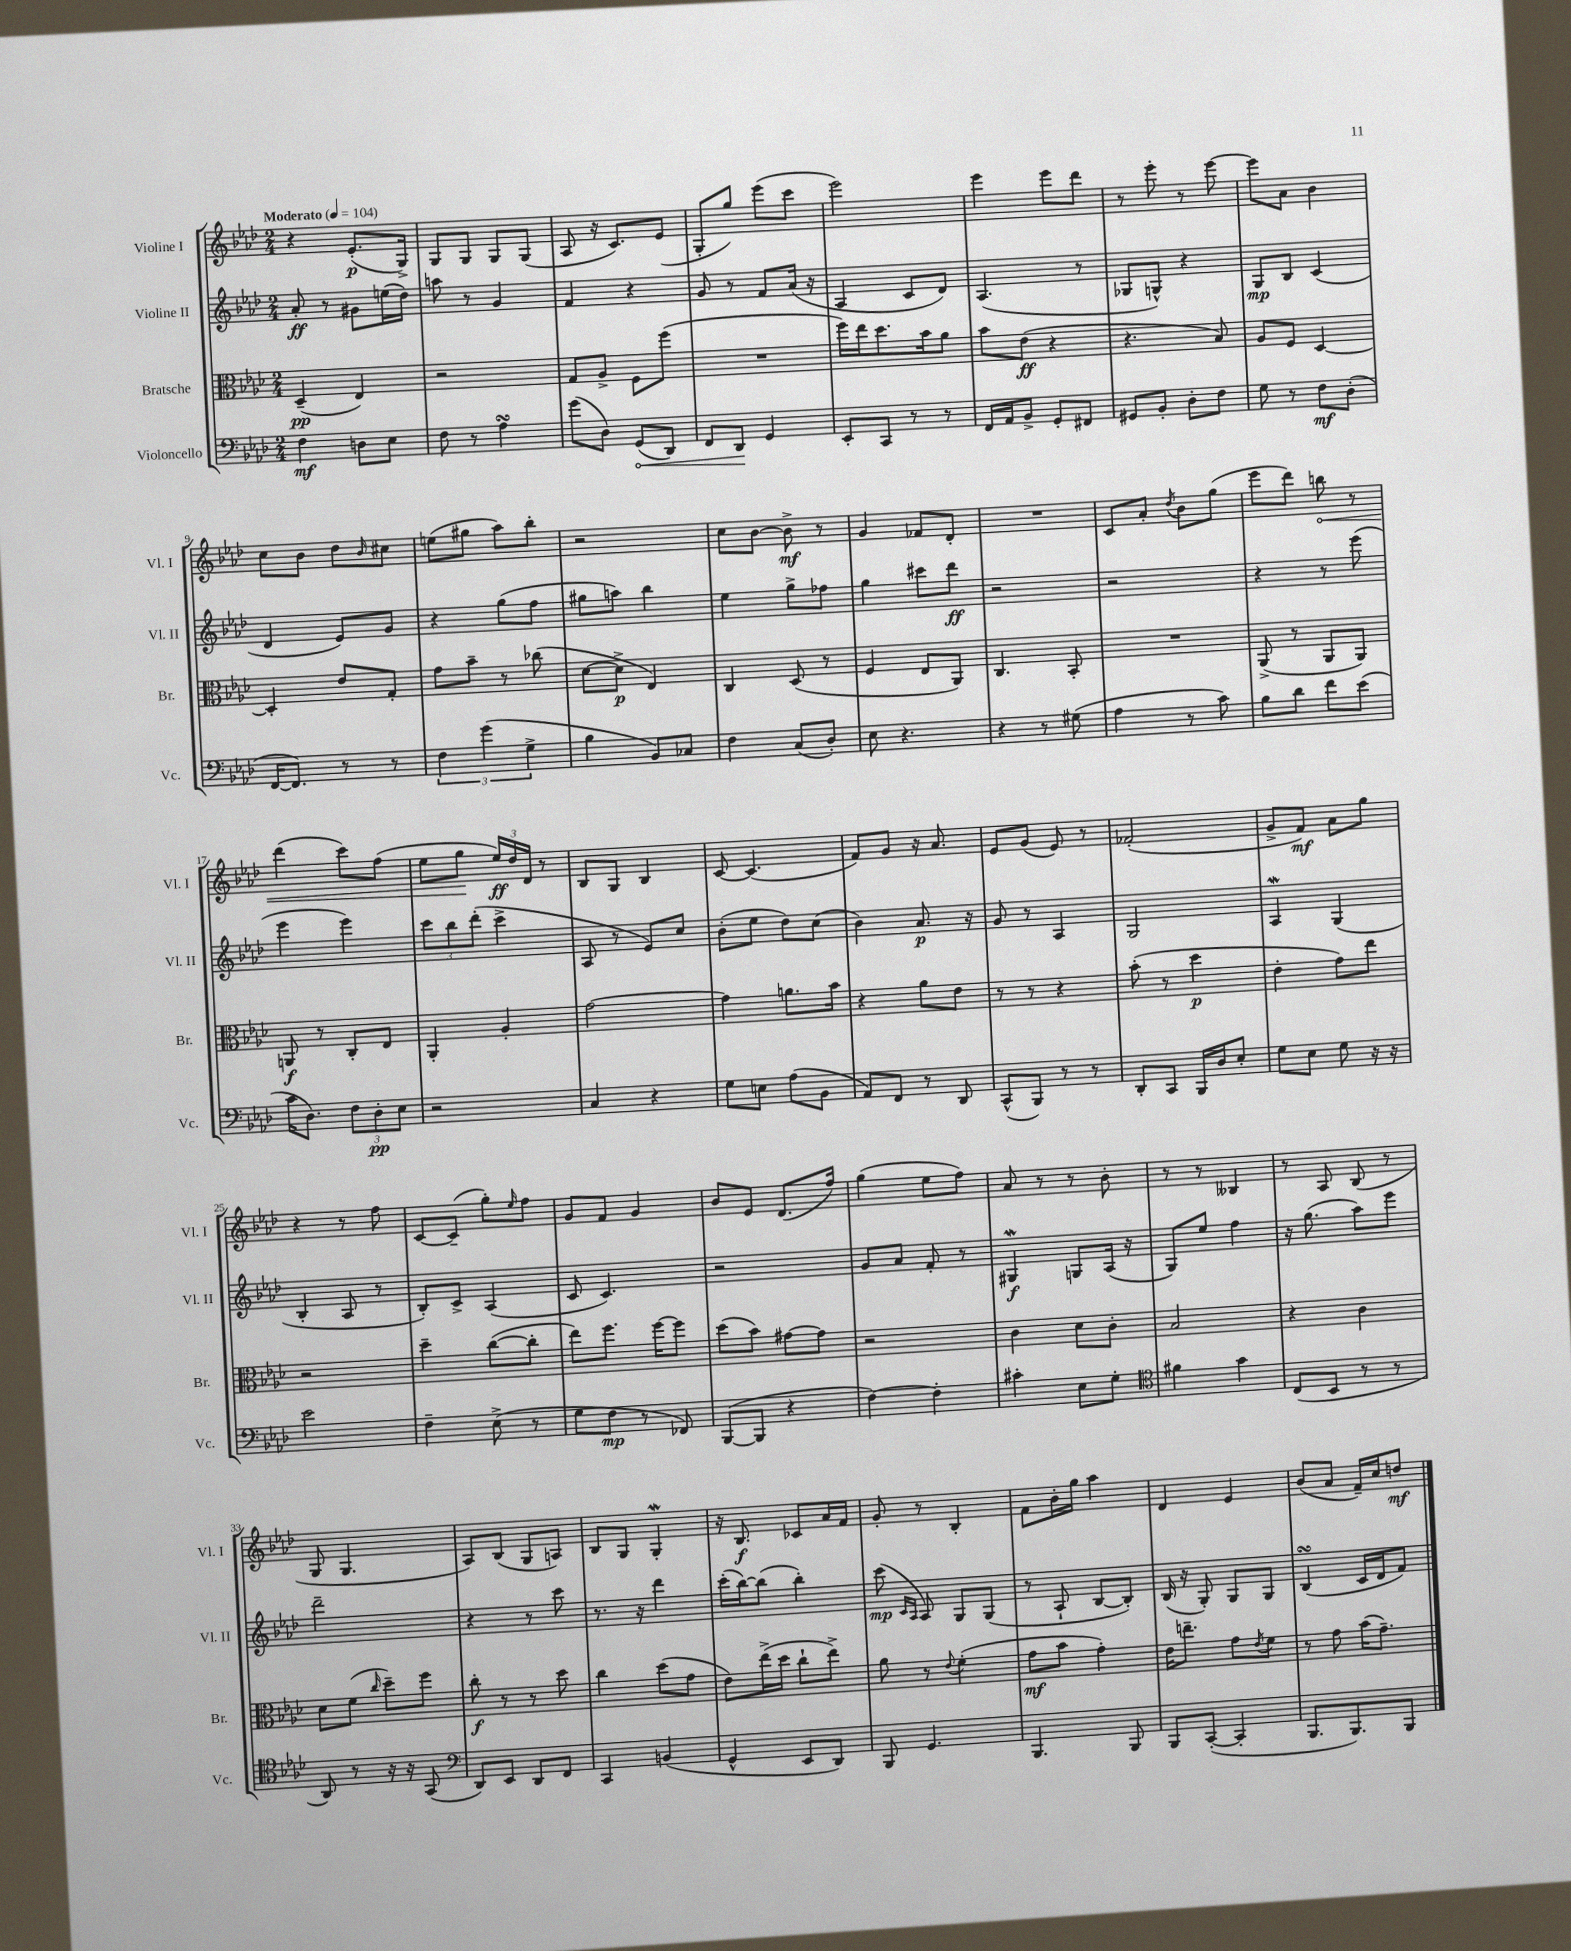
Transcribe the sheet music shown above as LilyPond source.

<<
\new StaffGroup <<
\new Staff = "s0" \with { instrumentName = "Violine I" shortInstrumentName = "Vl. I" } {
    \clef treble \key aes \major \numericTimeSignature \time 2/4 \tempo "Moderato" 4 = 104
    r4 ees'8.-.\p( g16->) |
    g8 g8 g8 g8( |
    aes8 r16 c'8.) ees'8( |
    g8-. g''8) ees'''8( c'''8 |
    ees'''2) |
    ees'''4 ees'''8 des'''8 |
    r8 ees'''8-. r8 ees'''8~ |
    ees'''8 aes'8 bes'4 |
    c''8 bes'8 des''8 \grace { bes'16 } cis''8 |
    e''8( gis''8 aes''8) bes''8-. |
    r2 |
    c''8 bes'8~ bes'8->\mf r8 |
    g'4 fes'8 des'8-. |
    R2 |
    c'8 aes'8-. \acciaccatura { des''8 } bes'8 g''8( |
    ees'''8 des'''8) \once \override Hairpin.circled-tip = ##t b''8\< r8 |
    des'''4( c'''8) f''8( |
    ees''8 g''8\! \tuplet 3/2 { ees''16\ff) des''16 des'16 } r8 |
    bes8 g8 bes4 |
    c'8~ c'4.( |
    f'8) g'8 r16 aes'8. |
    ees'8 g'8( ees'8) r8 |
    fes'2-.( |
    g'8-> f'8\mf) aes'8 g''8 |
    r4 r8 f''8 |
    c'8~ c'8--( g''8-.) \grace { ees''16 } f''8 |
    g'8 f'8 g'4 |
    bes'8 ees'8 des'8.( f''16) |
    g''4( ees''8 f''8) |
    aes'8 r8 r8 bes'8-. |
    r8 r8 beses4 |
    r8 aes8 bes8( r8 |
    g8 g4. |
    aes8) bes8( g8 a8) |
    bes8 g8 g4-.\mordent |
    r16 bes8.\f ces'8 aes'16 f'16 |
    g'8-. r8 bes4-. |
    f'8 bes'16-. g''16 aes''4 |
    des'4 ees'4 |
    bes'8( aes'8 f'16--) c''16 d''8\mf \bar "|." |
}
\new Staff = "s1" \with { instrumentName = "Violine II" shortInstrumentName = "Vl. II" } {
    \clef treble \key aes \major \numericTimeSignature \time 2/4
    aes'8-.\ff r8 gis'8 e''16( des''16) |
    a''8 r8 g'4 |
    f'4 r4 |
    g'8 r8 f'8 aes'16( r16 |
    aes4 c'8 des'8) |
    aes4.( r8 |
    ges8 g8-^) r4 |
    g8\mp bes8 c'4( |
    des'4 ees'8) g'8 |
    r4 g''8( f''8 |
    gis''8 a''8) bes''4 |
    ees''4 g''8-> fes''8 |
    g''4 cis'''8 des'''8\ff |
    r2 |
    r2 |
    r4 r8 ees'''8( |
    ees'''4 ees'''4) |
    \tuplet 3/2 { c'''8 bes''8 des'''8-.( } c'''4-> |
    aes8 r8 ees'8) c''8 |
    bes'8-.( ees''8 des''8) c''8( |
    bes'4) aes'8.\p r16 |
    g'8 r8 aes4 |
    g2 |
    aes4\mordent g4( |
    bes4-. aes8 r8 |
    bes8-.) c'8-> aes4( |
    c'8 c'4.) |
    r2 |
    g'8 aes'8 f'8-. r8 |
    gis4\mordent\f g8 aes16( r16 |
    g8) ees''8 f''4 |
    r16 g''8.( aes''8) ees'''8 |
    des'''2-- |
    r4 r8 c'''8 |
    r8. r16 des'''4 |
    c'''16-.( bes''16~) bes''8( bes''4-.) |
    c'''8\mp( \grace { c'16 aes16 } aes8) g8 g8( |
    r8 aes8-! bes8~ bes8-.) |
    bes16( r16 g8-.) g8 g8 |
    bes4\turn( c'16 des'16 f'8) \bar "|." |
}
\new Staff = "s2" \with { instrumentName = "Bratsche" shortInstrumentName = "Br." } {
    \clef alto \key aes \major \numericTimeSignature \time 2/4
    des4--\pp( ees4) |
    r2 |
    g8 aes8-> f8 f''8( |
    R2 |
    f''16) ees''16 des''8. bes'16 aes'8 |
    bes'8 ees'8\ff( r4 |
    r4. bes8) |
    aes8 f8 des4~ |
    des4-. ees'8 g8-. |
    g'8 bes'8-- r8 ces''8( |
    des'8~ des'8->\p ees4) |
    c4 des8( r8 |
    f4 ees8 aes,8) |
    c4. bes,8-. |
    R2 |
    aes,8->( r8 aes,8 aes,8) |
    a,8\f r8 c8-. ees8 |
    aes,4-. aes4-. |
    g'2~ |
    g'4 a'8. bes'16 |
    r4 aes'8 ees'8 |
    r8 r8 r4 |
    bes'8-.( r8 des''4\p |
    ees'4-. g'8) ees''8 |
    r2 |
    des''4-- c''8~( c''8-. |
    ees''8) f''8. f''16~ f''8 |
    des''8( bes'8) gis'8~ gis'8 |
    r2 |
    c'4 des'8 c'8-. |
    bes2 |
    r4 c'4 |
    des'8 f'8( \grace { c''16 } des''8--) f''8 |
    c''8-.\f r8 r8 des''8 |
    c''4 des''8( g'8 |
    ees'8) ees''16->( des''16 c''8-! ees''8->) |
    aes'8 r8 \appoggiatura { ees'8 } f'4-.( |
    g'8\mf bes'8 g'4-.) |
    ees'16 e''8.-- g'8 \acciaccatura { ees'8 } f'8 |
    r8 g'8 bes'16( g'8.--) \bar "|." |
}
\new Staff = "s3" \with { instrumentName = "Violoncello" shortInstrumentName = "Vc." } {
    \clef bass \key aes \major \numericTimeSignature \time 2/4
    f4\mf d8 ees8 |
    f8 r8 aes4\turn |
    g'8( des8) \once \override Hairpin.circled-tip = ##t g,8\<( des,8) |
    f,8 des,8\! g,4 |
    ees,8-. c,8 r8 r8 |
    f,16 aes,16 bes,8-> g,8-. fis,8 |
    gis,8 bes,8-. des8-. f8 |
    g8 r8 f8\mf des8-.( |
    f,16~ f,8.) r8 r8 |
    \tuplet 3/2 { f4 g'4( g4-> } |
    bes4 bes,8) ces8 |
    f4 c8( des8-.) |
    ees8 r4. |
    r4 r8 gis8( |
    aes4 r8 c'8) |
    bes8 des'8 f'8 ees'8( |
    c'16 des8.) \tuplet 3/2 { f8 des8-.\pp ees8 } |
    r2 |
    c4 r4 |
    g8 e8 aes8( bes,8 |
    aes,8) f,8 r8 des,8 |
    c,8-^( bes,,8) r8 r8 |
    des,8-. c,8 bes,,16 des16 ees8-. |
    g8 ees8 g8 r16 r16 |
    ees'2 |
    f4-- ees8->( r8 |
    g8 f8\mp r8 fes,8) |
    bes,,8~( bes,,8 r4 |
    f4~) f4-. |
    cis'4-. ees8 g8-. |
    \clef tenor fis'4 g'4 |
    c8( bes,8 r8 r8 |
    aes,8) r8 r16 r16 g,8( |
    \clef bass des,8) ees,8 des,8 f,8 |
    c,4 b,4( |
    g,4-^ ees,8 des,8) |
    bes,,8 g,4. |
    bes,,4. bes,,8 |
    bes,,8 c,8~-.( c,4-. |
    bes,,8. bes,,8.) bes,,8 \bar "|." |
}
>>
>>
